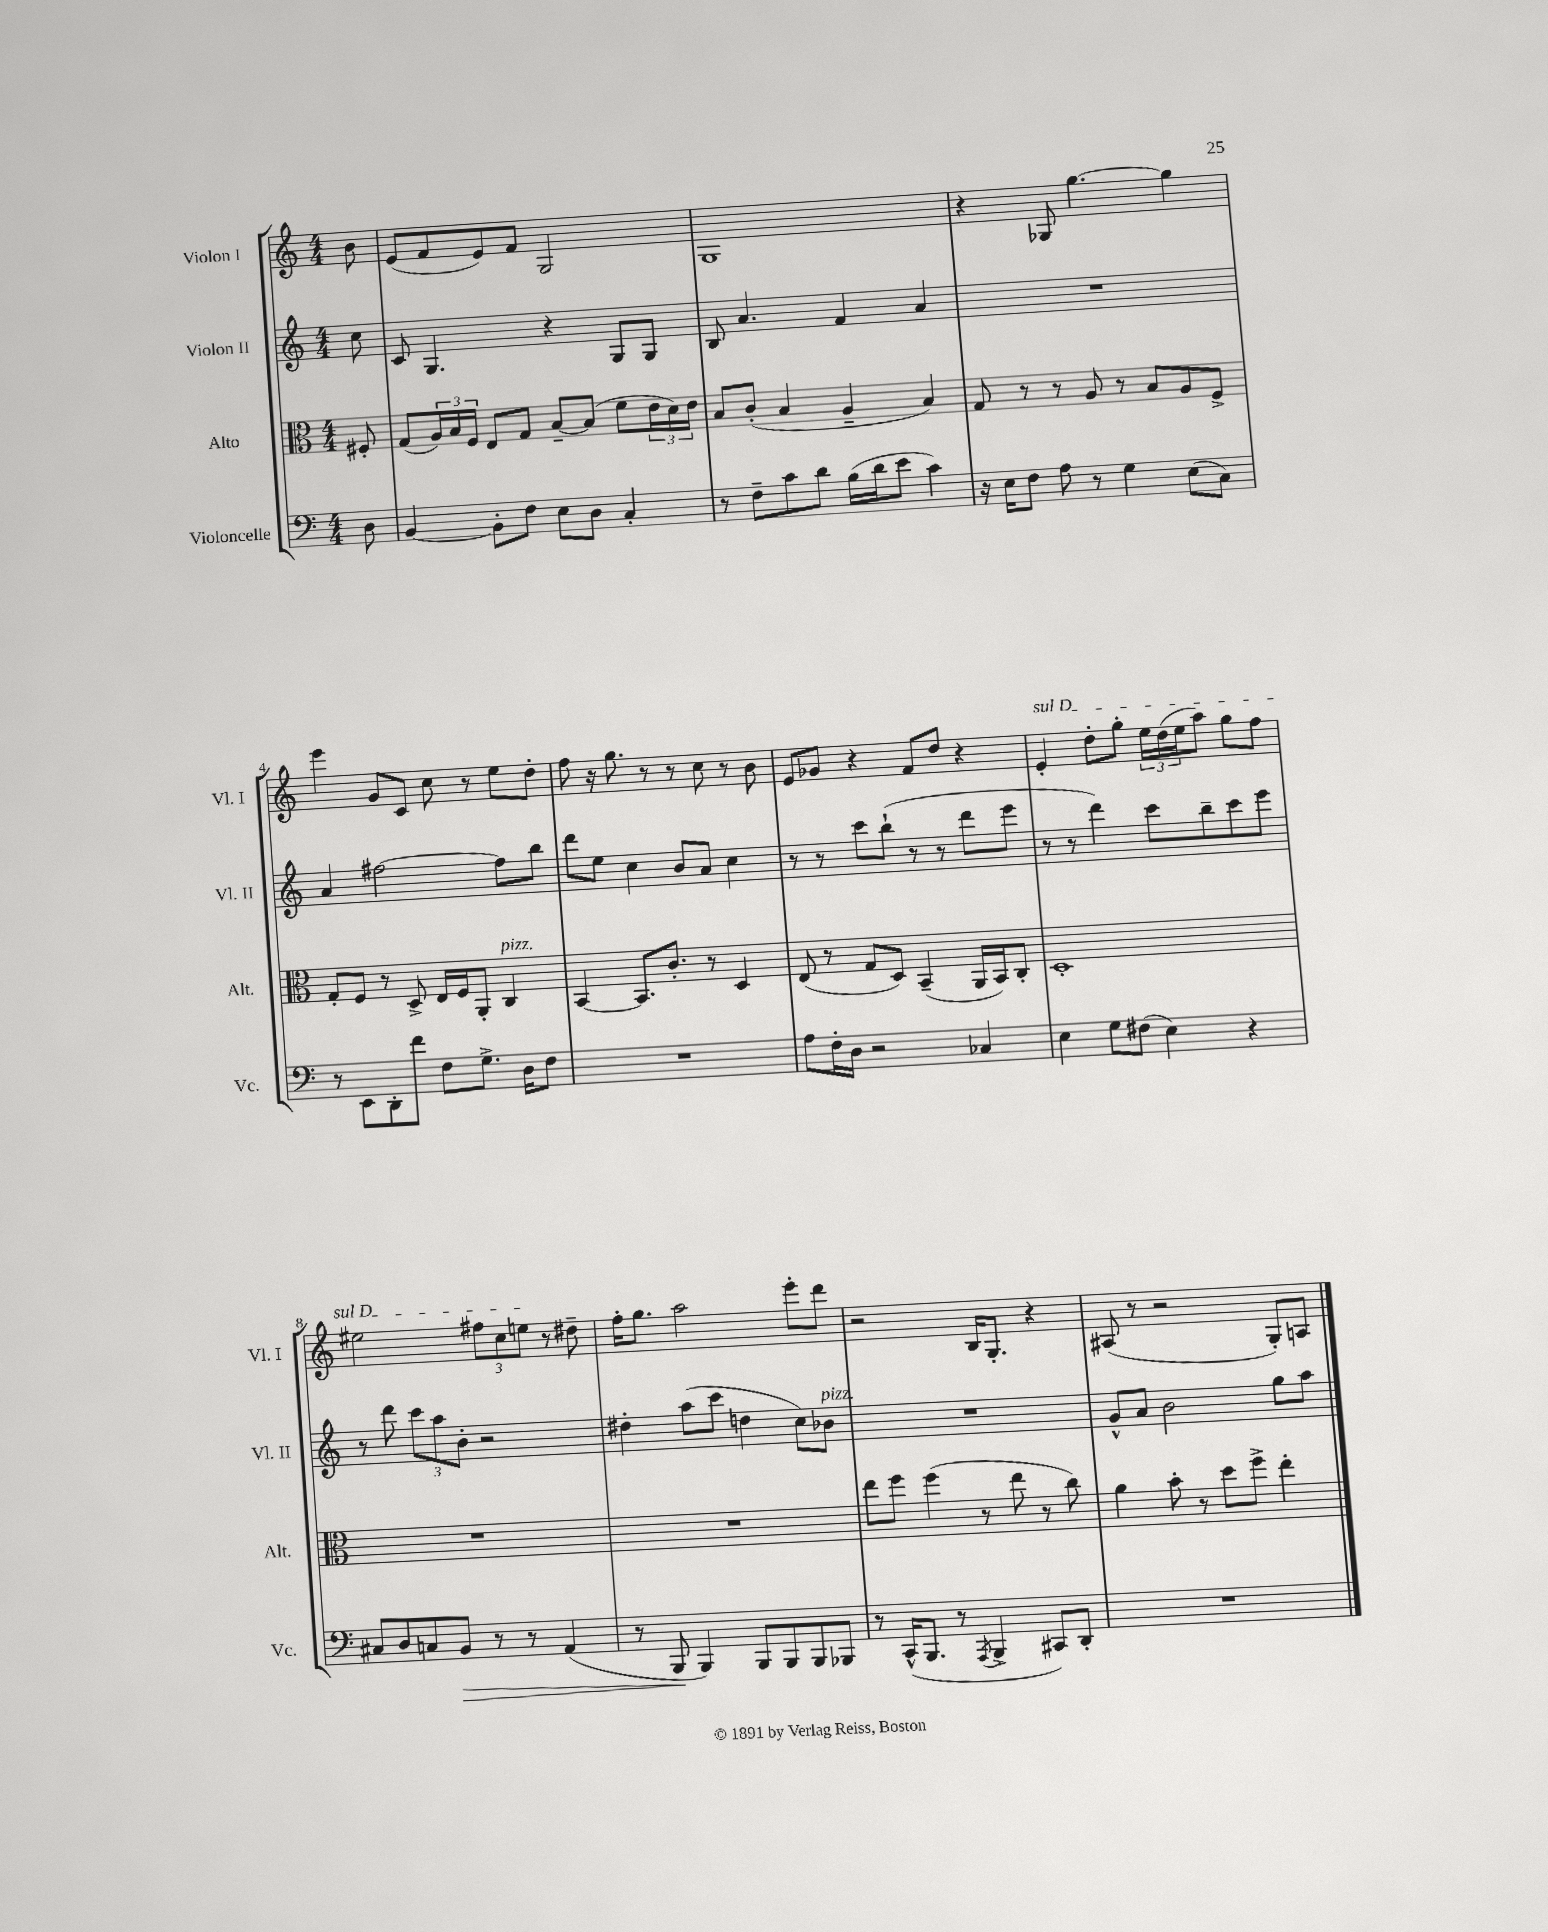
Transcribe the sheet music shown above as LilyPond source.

<<
\new StaffGroup <<
\new Staff = "s0" \with { instrumentName = "Violon I" shortInstrumentName = "Vl. I" } {
    \clef treble \key c \major \numericTimeSignature \time 4/4 \partial 8
    b'8 |
    e'8( f'8 e'8) f'8 g2 |
    g1 |
    r4 ges8 g''4.~ g''4 |
    e'''4 g'8 c'8 c''8 r8 e''8 d''8-. |
    f''8 r16 g''8. r8 r8 c''8 r8 b'8 |
    e'8 ges'8 r4 f'8 d''8 r4 |
    \once \override TextSpanner.bound-details.left.text = \markup { \italic "sul D" } e'4-.\startTextSpan d''8-. g''8-. \tuplet 3/2 { e''16 d''16( e''16 } a''8) g''8 f''8 |
    eis''2 \tuplet 3/2 { fis''8 c''8 e''8\stopTextSpan } r8 dis''8-- |
    f''16-. g''8. a''2 e'''8-. d'''8 |
    r2 b16 g8.-. r4 |
    ais8( r8 r2 g8-.) a8 \bar "|." |
}
\new Staff = "s1" \with { instrumentName = "Violon II" shortInstrumentName = "Vl. II" } {
    \clef treble \key c \major \numericTimeSignature \time 4/4 \partial 8
    c''8 |
    c'8 g4. r4 g8 g8 |
    b8 a'4. f'4 a'4 |
    R1 |
    a'4 fis''2~ fis''8 b''8 |
    d'''8 e''8 c''4 b'8 a'8 c''4 |
    r8 r8 c'''8 b''8-!( r8 r8 d'''8 e'''8 |
    r8 r8 d'''4) c'''8 b''8-- c'''8 e'''8 |
    r8 d'''8 \tuplet 3/2 { c'''8 a''8 b'8-. } r2 |
    dis''4-. a''8( c'''8 d''4 c''8) bes'8^\markup { \italic "pizz." } |
    R1 |
    g'8-^ a'8 b'2 g''8 a''8 \bar "|." |
}
\new Staff = "s2" \with { instrumentName = "Alto" shortInstrumentName = "Alt." } {
    \clef alto \key c \major \numericTimeSignature \time 4/4 \partial 8
    fis8-. |
    g8( \tuplet 3/2 { a16) b16 f16 } e8 g8 b8~-- b8( f'8 \tuplet 3/2 { e'16 d'16) e'16 } |
    b8 c'8-.( b4 a4-- b4) |
    g8 r8 r8 a8 r8 b8 a8 f8-> |
    g8-. f8 r8 d8-> e16 f16 a,8-. c4^\markup { \italic "pizz." } |
    b,4~ b,8. c'8.-. r8 d4 |
    e8( r8 g8 d8) b,4--( a,16 b,16) c8-. |
    d1-. |
    R1 |
    R1 |
    e''8 f''8 f''4( r8 e''8 r8 c''8) |
    a'4 b'8-. r8 d''8 f''8-> e''4-. \bar "|." |
}
\new Staff = "s3" \with { instrumentName = "Violoncelle" shortInstrumentName = "Vc." } {
    \clef bass \key c \major \numericTimeSignature \time 4/4 \partial 8
    d8 |
    b,4~ b,8-. f8 e8 d8 c4-. |
    r8 f8-- c'8 d'8 b16( d'16 e'8 c'4) |
    r16 e16 f8 a8 r8 g4 e8( c8) |
    r8 e,8 d,8-. f'8 f8 g8.-> d16 f8 |
    R1 |
    a8 f16-. d16 r2 ces4 |
    e4 g8 fis8( e4) r4 |
    cis8 d8 c8 b,8\> r8 r8 a,4( |
    r8 b,,8\! b,,4) b,,8 b,,8 b,,8 bes,,8 |
    r8 c,16-^( b,,8. r8 \acciaccatura { a,,8 } b,,4-> cis,8) d,8-. |
    R1 \bar "|." |
}
>>
>>
